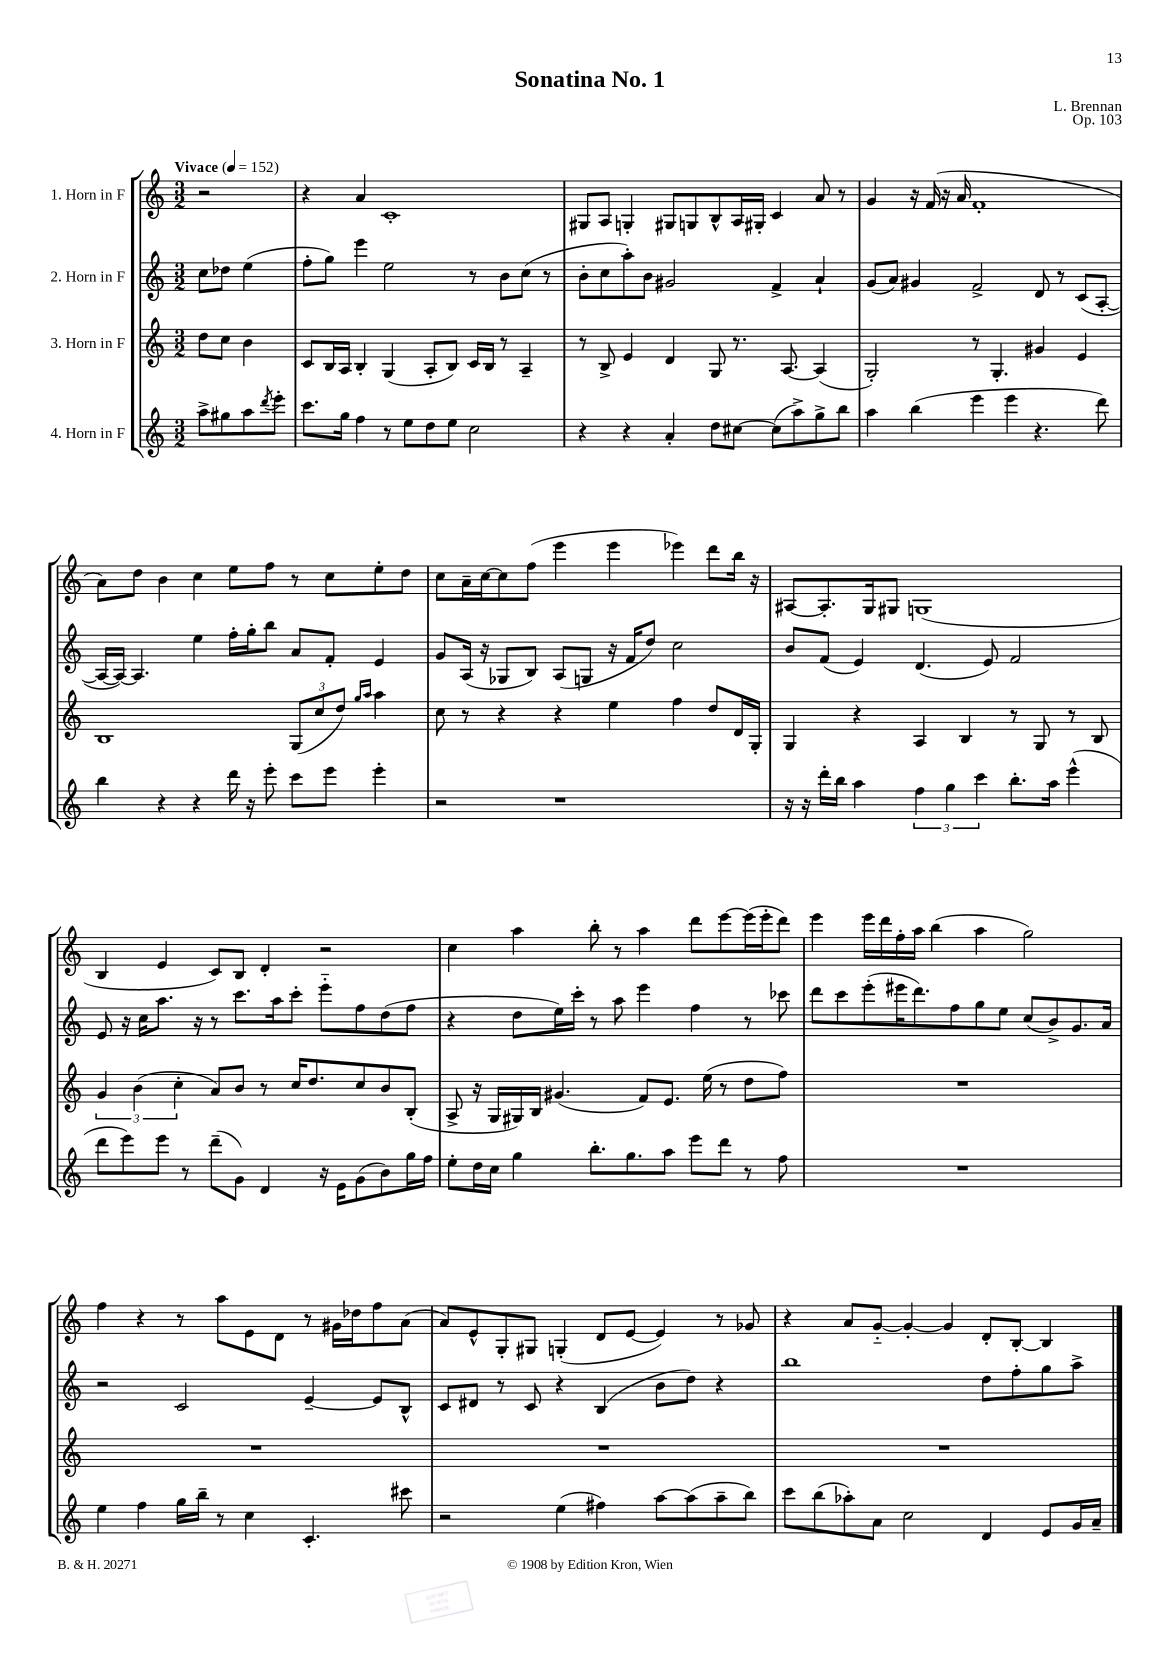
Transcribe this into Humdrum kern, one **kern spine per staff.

**kern	**kern	**kern	**kern
*staff4	*staff3	*staff2	*staff1
*clefG2	*clefG2	*clefG2	*clefG2
*k[]	*k[]	*k[]	*k[]
*M3/2	*M3/2	*M3/2	*M3/2
*MM152	*MM152	*MM152	*MM152
8aa^	8dd	8cc	2r
8gg#	8cc	8dd-	.
8aa	4b	(4ee	.
8qddd	.	.	.
8eee'	.	.	.
=	=	=	=
8.ccc	8c	8ff'	4r
.	16B	8gg)	.
16gg	16A	.	.
4ff	4B'	4eee	4a
8r	(4G	2ee	1c'
8ee	.	.	.
8dd	8A'	.	.
8ee	8B)	.	.
2cc	16c	8r	.
.	16B	.	.
.	8r	8b	.
.	4A~	(8cc	.
.	.	8r	.
=	=	=	=
4r	8r	8b'	8G#
.	8B^	8cc	8A
4r	4e	8aa')	4G'
.	.	8b	.
4a'	4d	2g#	8G#
.	.	.	8G
8dd	8G	.	8B^^
[8cc#	8.r	.	16A
.	.	.	16G#'
(8cc#]	.	4f^	4c
.	[8.A	.	.
8aa^)	.	.	.
8gg^	(4A]	4a`	8a
8bb	.	.	8r
=	=	=	=
4aa	2G')	(8g	4g
.	.	8a)	.
(4bb	.	4g#	16r
.	.	.	(16f
.	.	.	16r
.	.	.	16a
4eee	8r	2f^	1f'
.	4.G'	.	.
4eee	.	.	.
4.r	4g#	8d	.
.	.	8r	.
.	4e	(8c	.
8ddd)	.	[8A'	.
=	=	=	=
4bb	1B	16A_	8a)
.	.	16A_)	.
.	.	4.A]	8dd
4r	.	.	4b
4r	.	4ee	4cc
16ddd	.	16ff'	8ee
16r	.	16gg'	.
8eee'	.	8bb	8ff
8ccc	(12G	8a	8r
.	12cc	.	.
8eee	.	8f'	8cc
.	12dd)	.	.
.	16qqgg	.	.
.	16qqaa	.	.
4eee'	4aa	4e	8ee'
.	.	.	8dd
=	=	=	=
2r	8cc	8g	8cc
.	8r	(16A	16a~
.	.	16r	[16cc
.	4r	8G-	8cc]
.	.	8B)	(8ff
1r	4r	(8A	4eee
.	.	8G	.
.	4ee	16r	4eee
.	.	16f	.
.	.	8dd)	.
.	4ff	2cc	4eee-)
.	8dd	.	8ddd
.	16d	.	16bb
.	16G'	.	16r
=	=	=	=
16r	4G	8b	[8A#
16r	.	.	.
16ddd'	.	(8f	8.A#']
16bb	.	.	.
4aa	4r	4e)	.
.	.	.	16G
.	.	.	8G#
6ff	4A	(4.d	(1G
6gg	.	.	.
.	4B	.	.
6ccc	.	.	.
.	.	8e)	.
8.bb'	8r	2f	.
.	8G	.	.
16aa	.	.	.
(4eee^^	8r	.	.
.	8B	.	.
=	=	=	=
8ddd	6g	8e	4B
8eee)	.	16r	.
.	(6b	.	.
.	.	16cc	.
8eee	.	8.aa	4e
.	6cc'	.	.
8r	.	.	.
.	.	16r	.
(8ddd~	8a)	8r	8c)
8g)	8b	8.ccc	8B
4d	8r	.	4d'
.	.	16aa	.
.	16cc	8ccc'	.
.	8.dd	.	.
16r	.	8eee'~	2r
16e	.	.	.
(8g	8cc	8ff	.
8b)	8b	(8dd	.
16gg	(8B'	8ff	.
16ff	.	.	.
=	=	=	=
8ee'	8A^	4r	4cc
16dd	16r	.	.
16cc	16G	.	.
4gg	16G#)	8dd	4aa
.	16B	.	.
.	(4.g#	16ee)	.
.	.	16ccc'	.
8.bb'	.	8r	8bb'
.	.	8aa	8r
8.gg	.	.	.
.	8f)	4eee	4aa
8aa	8.e	.	.
8eee	.	4ff	8ddd
.	(16ee	.	.
8ddd	8r	.	[8eee
8r	8dd	8r	(16eee]
.	.	.	16eee'
8ff	8ff)	8ccc-	8ddd)
=	=	=	=
1.r	1.r	8ddd	4eee
.	.	8ccc	.
.	.	(8eee'	16eee
.	.	.	16ddd
.	.	16eee#	16ff'
.	.	8.ddd)	16aa
.	.	.	(4bb
.	.	8ff	.
.	.	8gg	4aa
.	.	8ee	.
.	.	(8cc	2gg)
.	.	8b^)	.
.	.	8.g	.
.	.	16a	.
=	=	=	=
4ee	1.r	2r	4ff
4ff	.	.	4r
16gg	.	2c	8r
16bb~	.	.	.
8r	.	.	8aa
4cc	.	.	8e
.	.	.	8d
4.c'	.	[4e~	8r
.	.	.	16g#
.	.	.	16dd-
.	.	8e]	8ff
8ccc#	.	8B^^	(8a
=	=	=	=
2r	1.r	8c	8a)
.	.	8d#	8e^^
.	.	8r	8G'
.	.	8c	8G#
(4ee	.	4r	(4G'
4ff#)	.	(4B	8d
.	.	.	[8e
[8aa	.	8b	4e])
(8aa]	.	8dd)	.
8aa~	.	4r	8r
8bb)	.	.	8g-
=	=	=	=
8ccc	1.r	1bb	4r
(8bb	.	.	.
8aa-')	.	.	8a
8a	.	.	[8g'~
2cc	.	.	4g'_
.	.	.	4g]
4d	.	8dd	8d'
.	.	8ff'	[8B'
8e	.	8gg	4B]
16g	.	8aa^	.
16a~	.	.	.
==	==	==	==
*-	*-	*-	*-
